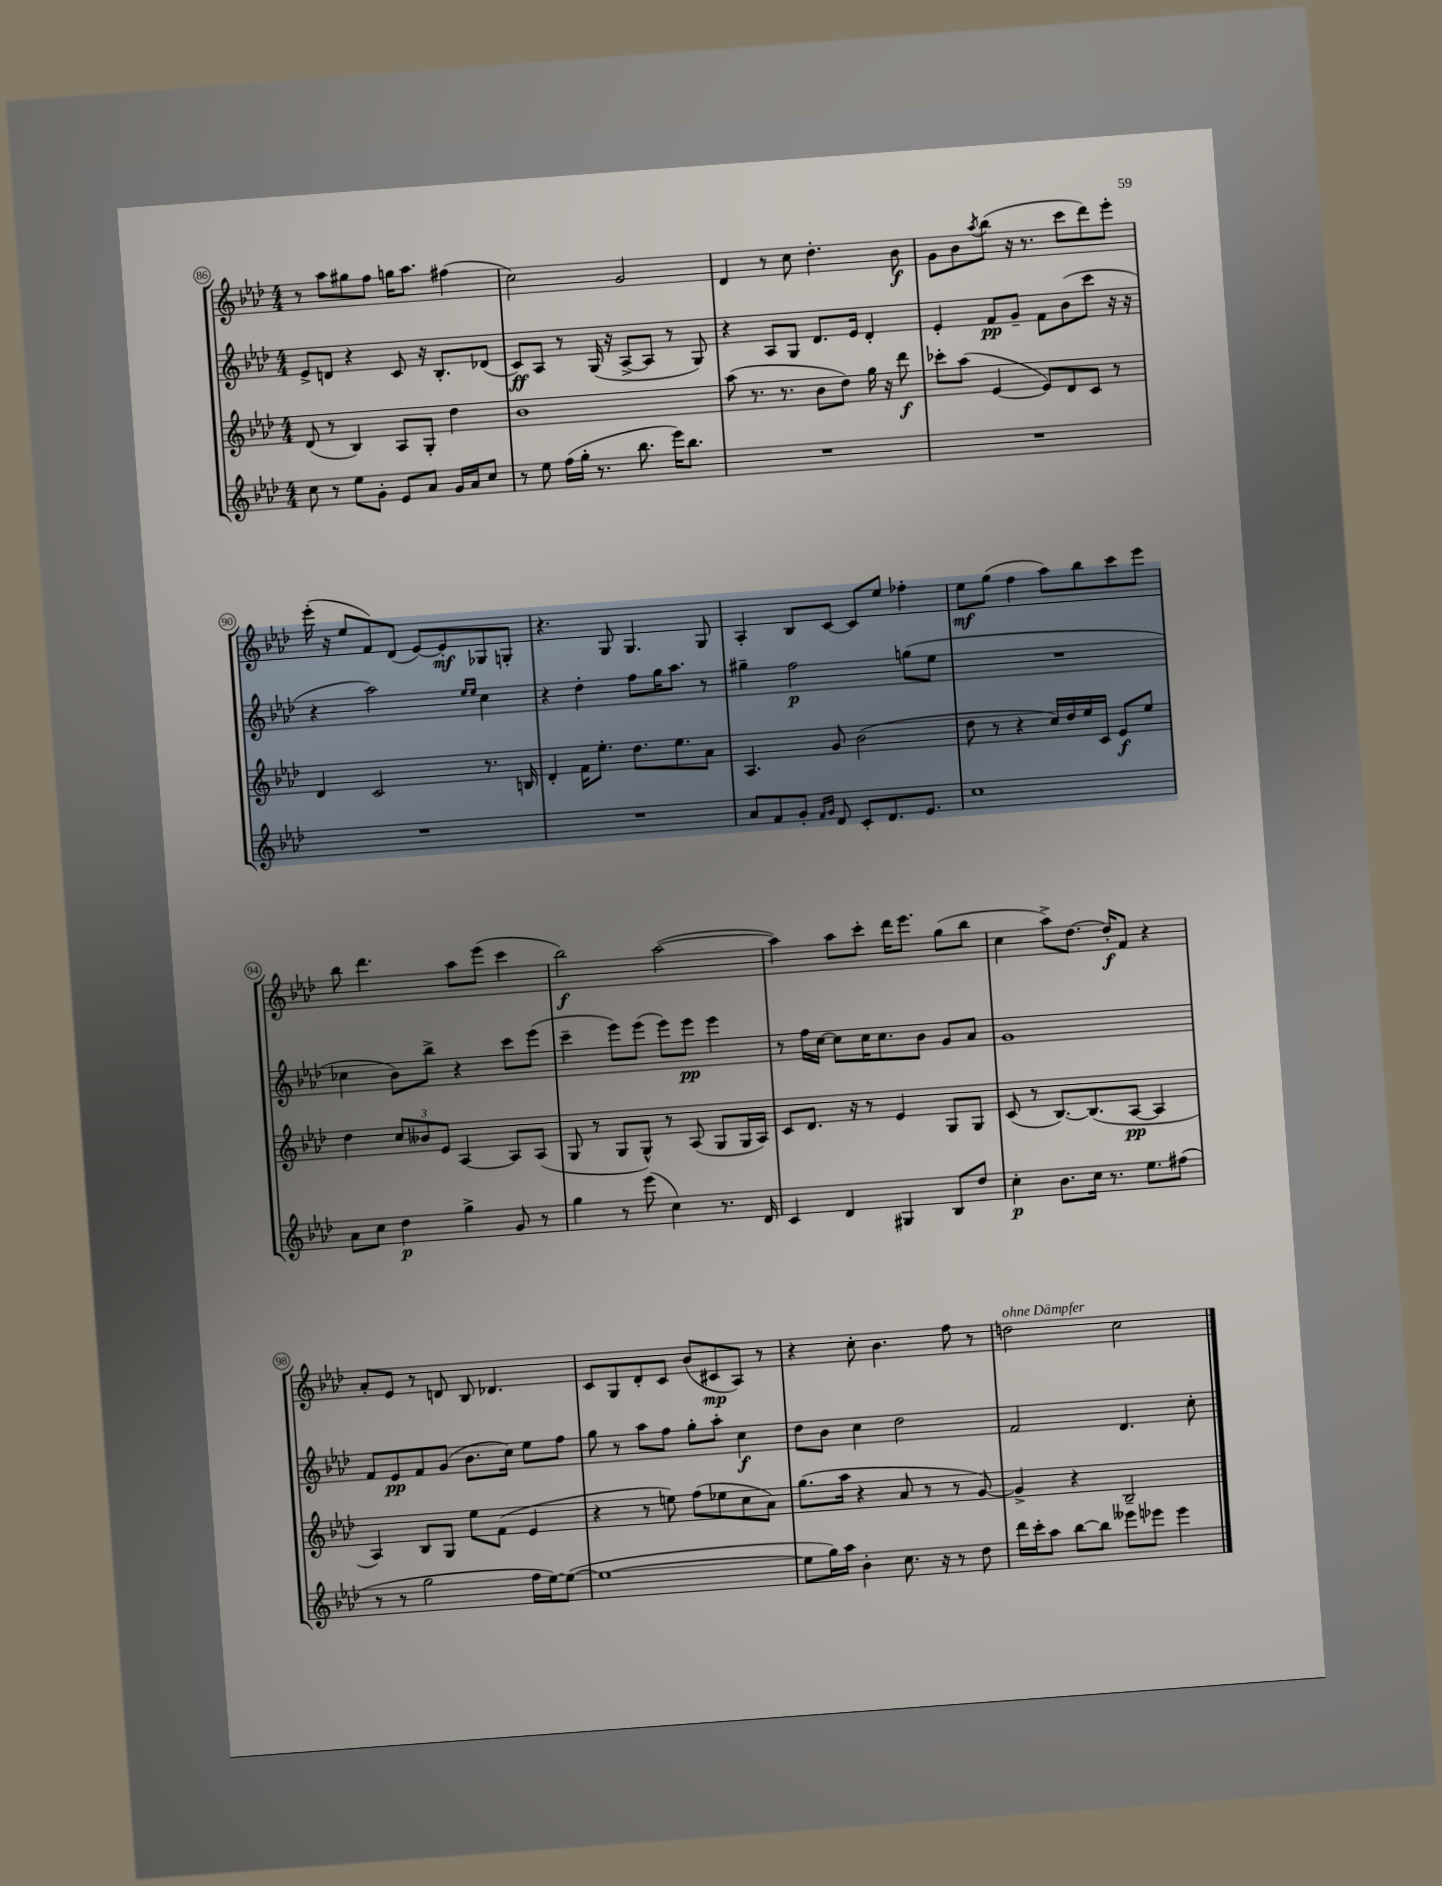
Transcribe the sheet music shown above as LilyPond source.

<<
\new StaffGroup <<
\new Staff = "s0" {
    \clef treble \key aes \major \numericTimeSignature \time 4/4
    r8 aes''8 gis''8 f''8 g''16 aes''8. fis''4( |
    c''2) g'2 |
    des'4 r8 c''8 des''4.-. bes'8\f |
    g'8 bes'8 \acciaccatura { aes''8 } bes''8( r16 r8. c'''8 des'''8) ees'''8-. |
    ees'''16-.( r16 ees''8 f'8) des'8( ees'8~) ees'8-.\mf ges8 g8-. |
    r4. g8 g4. g8 |
    aes4-. bes8 c'8~ c'8 ees''8 fes''4-. |
    ees''8\mf g''8( f''4 aes''8) bes''8 c'''8 ees'''8 |
    bes''8 des'''4. aes''8 ees'''8( c'''4 |
    bes''2\f) aes''2~( |
    aes''4) aes''8 c'''8-. des'''16 ees'''8. g''8( bes''8 |
    c''4 aes''8->) des''8.~ des''16-.\f f'8 r4 |
    aes'8-. ees'8 r8 d'8 bes8 des'4. |
    c'8 g8 des'8-. c'8 bes'8( cis'8\mp aes8) r8 |
    r4 c''8-. bes'4. f''8 r8 |
    d''2^\markup { \italic "ohne Dämpfer" } c''2 \bar "|." |
}
\new Staff = "s1" {
    \clef treble \key aes \major \numericTimeSignature \time 4/4
    ees'8-> d'8 r4 c'8 r16 bes8.-. des'8( |
    c'8\ff) aes8 r8 g16( r16 aes8~-> aes8 r8 g8) |
    r4 aes8 g8 des'8. ees'16 des'4-. |
    ees'4-. f'8\pp g'8-- f'8 bes'8( c'''8 r16 r16 |
    r4 aes''2) \grace { ees''16 ees''16 } c''4 |
    r4 des''4-. f''8 g''16 aes''8. r8 |
    gis''4-- f''2\p g''8( ees''8 |
    R1 |
    ces''4 bes'8) bes''8-> r4 c'''8 ees'''8( |
    c'''4-- ees'''8) ees'''8( ees'''8) ees'''8\pp ees'''4 |
    r8 f''16 c''16~ c''8 c''16 c''8. bes'8 g'8 aes'8 |
    g'1 |
    f'8 ees'8\pp f'8 g'8( bes'8. c''16) ees''8 f''8 |
    g''8 r8 aes''8 f''8 g''8-. aes''8-. c''4\f |
    des''8 bes'8 c''4 des''2 |
    f'2 des'4. c''8-. \bar "|." |
}
\new Staff = "s2" {
    \clef treble \key aes \major \numericTimeSignature \time 4/4
    des'8( r8 bes4) aes8 g8-. des''4 |
    bes'1 |
    aes''8( r8. r8. bes'8 des''8) g''16 r16 des'''8\f |
    ces'''8-. aes''8( ees'4~ ees'8) des'8 c'8 r8 |
    des'4 c'2 r8. b16 |
    des'4-. f'16 ees''8.-. des''8. ees''8. aes'8 |
    aes4. g'8 bes'2( |
    des''8 r8 r4 c''16) des''16 ees''16 c'16 ees'8\f ees''8 |
    des''4 \tuplet 3/2 { c''8 beses'8 ees'8 } aes4~ aes8 aes8( |
    g8 r8 g8 g8-^) r8 aes8( g8 g16 aes16) |
    c'8 des'8. r16 r8 ees'4 g8 g8 |
    c'8( r8 bes8.~) bes8.( aes8~\pp aes4 |
    aes4) bes8 g8 ees''8 f'8( ees'4 |
    r4 r8 e''8) f''8( ees''8 c''8 aes'8) |
    g''8.( aes''16 r4 aes'8 r8 r8 g'8~) |
    g'4-> r4 bes2-- \bar "|." |
}
\new Staff = "s3" {
    \clef treble \key aes \major \numericTimeSignature \time 4/4
    c''8 r8 ees''8 g'8-. ees'8 aes'8 g'16 aes'16 c''8 |
    r8 ees''8 f''16( g''16-. r8. bes''8. ees'''16) bes''8. |
    R1 |
    R1 |
    R1 |
    R1 |
    aes'8 f'8 g'8-. \grace { f'16 g'16 } des'8 c'8-. des'8. ees'8. |
    c''1 |
    aes'8 c''8 des''4\p g''4-> g'8 r8 |
    g''4 r8 ees'''8( c''4) r8. des'16 |
    c'4 des'4 gis4 bes8 des''8 |
    c''4-.\p bes'8. c''16 r8. ees''8. fis''8( |
    r8 r8 g''2 f''16 ees''16~) ees''8~( |
    ees''1~ |
    ees''8 g''16) aes''16 bes'4-. c''8. r16 r8 des''8 |
    des'''16 c'''16-. aes''8 bes''8~ bes''8 eeses'''8 ees'''8 ees'''4 \bar "|." |
}
>>
>>
\layout { \context { \Score currentBarNumber = #86 \override BarNumber.stencil = #(make-stencil-circler 0.1 0.3 ly:text-interface::print) } }
